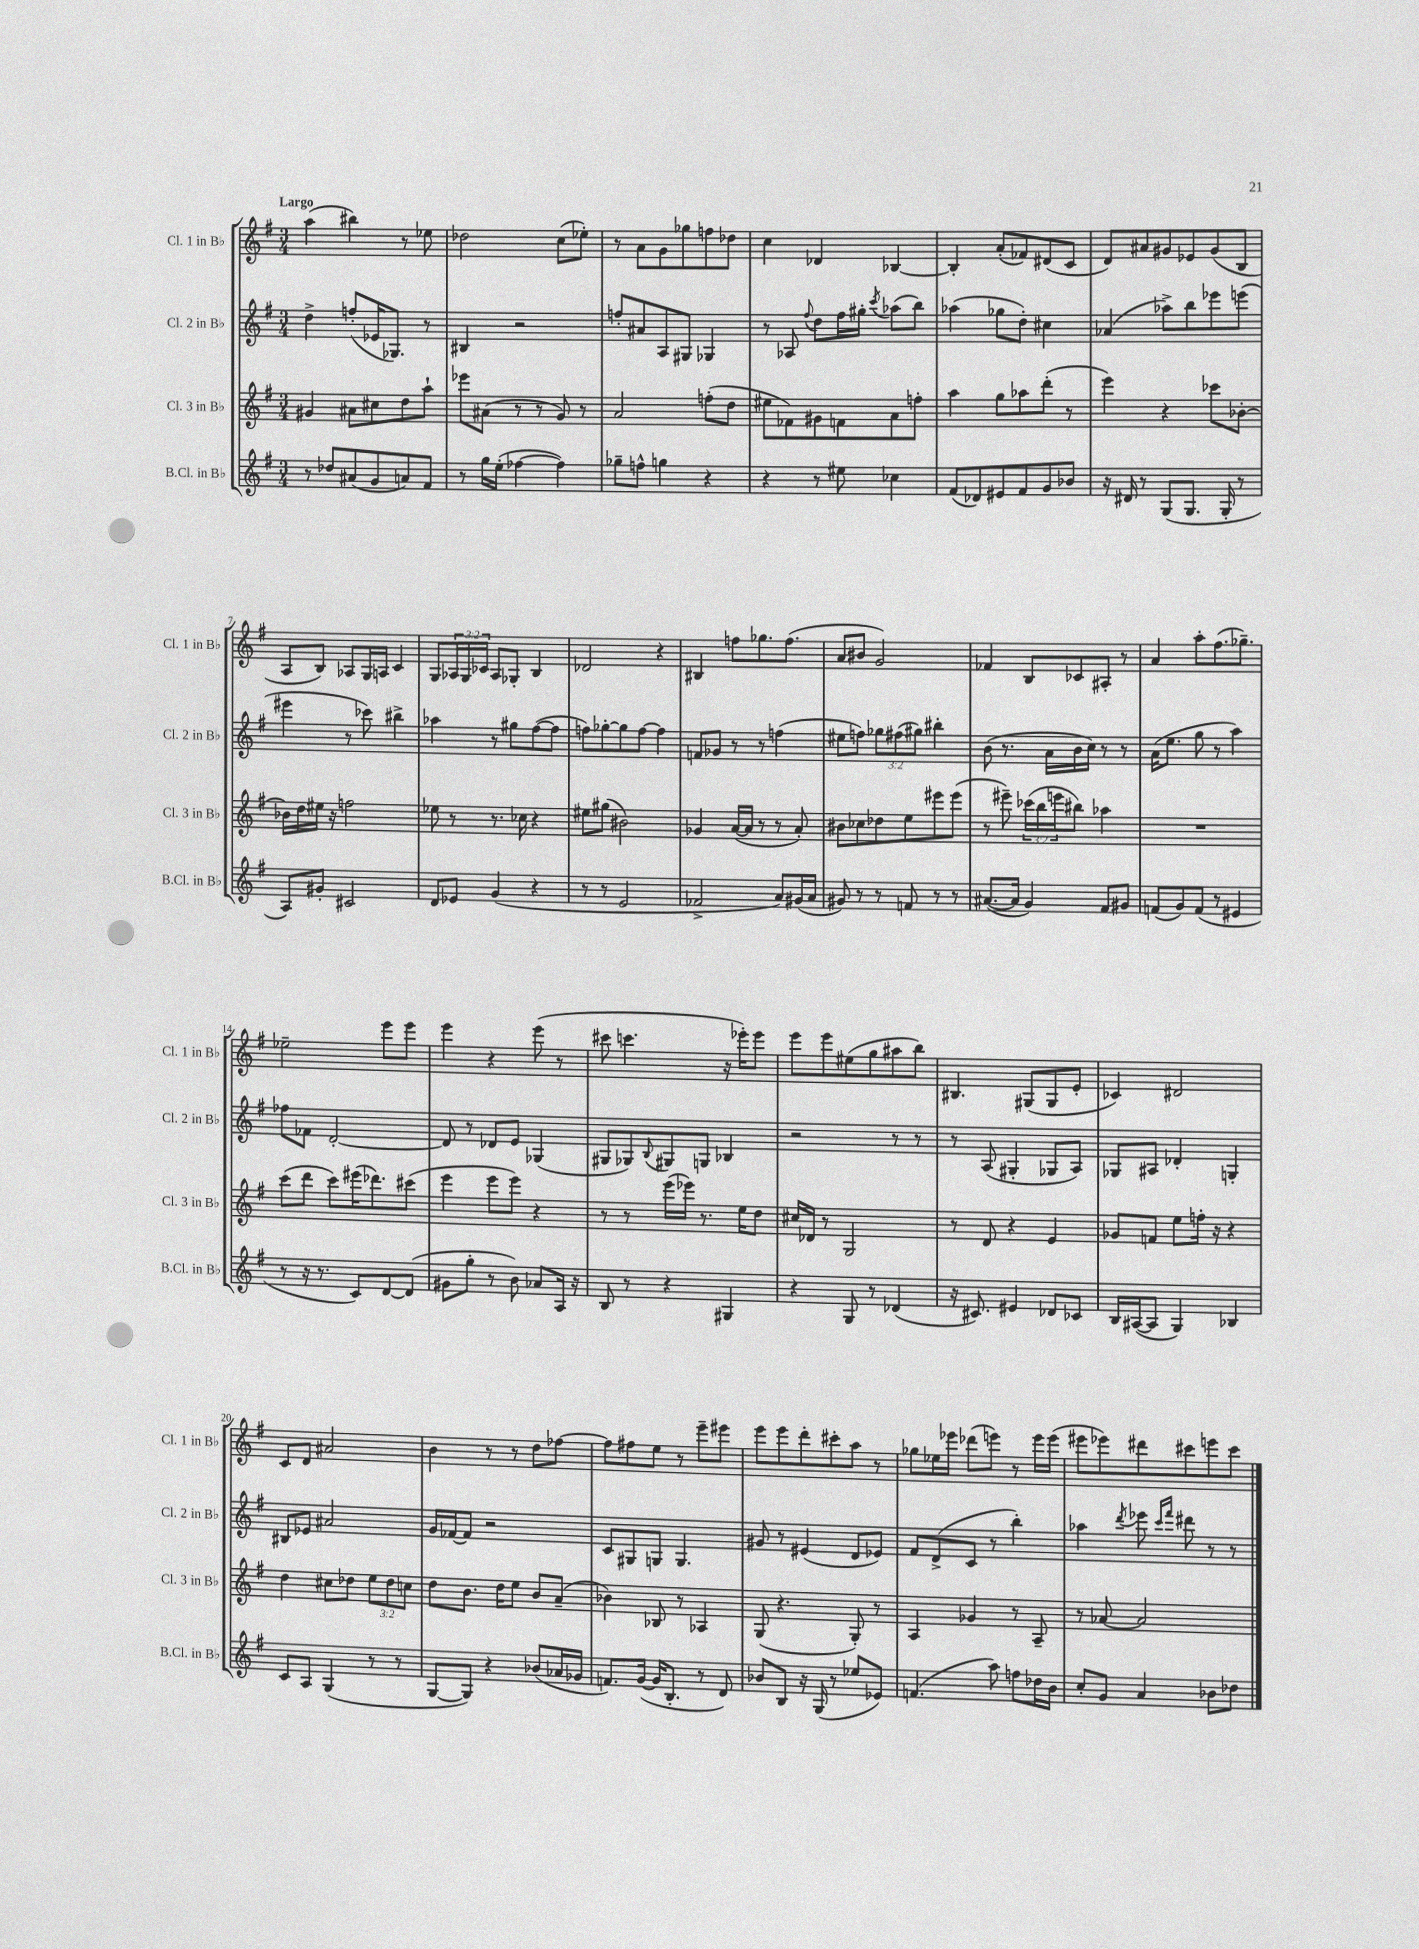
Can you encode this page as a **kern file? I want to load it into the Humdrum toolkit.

**kern	**kern	**kern	**kern
*part4	*part3	*part2	*part1
*staff4	*staff3	*staff2	*staff1
*I"B.Cl. in B♭	*I"Cl. 3 in B♭	*I"Cl. 2 in B♭	*I"Cl. 1 in B♭
*I'B.Cl. in B♭	*I'Cl. 3 in B♭	*I'Cl. 2 in B♭	*I'Cl. 1 in B♭
*clefG2	*clefG2	*clefG2	*clefG2
*k[f#]	*k[f#]	*k[f#]	*k[f#]
*M3/4	*M3/4	*M3/4	*M3/4
=1	=1	=1	=1
!	!	!	!LO:TX:a:B:t=Largo
8r	4g#X/	4dd^\	(4aa\
8dd-X/L	.	.	.
(8a#X/	8a#X\L	(8ffn'/L	4bb#X\)
8g/	8cc#X\	16e-X/K	.
.	.	8.G-X/J)	.
8an/)	8dd\	.	8r
8f#/J	8aa`\J	8r	8ee-X\
=2	=2	=2	=2
8r	8eee-X\L	4B#X/	2dd-X\
16gg\LL	(8a#X\J	.	.
(16ee'\JJ	.	.	.
[4ff-X\	8r	2r	.
.	8r	.	.
4ff-\])	8g/)	.	(8cc\L
.	8r	.	8ee-X'\J)
=3	=3	=3	=3
8gg-X~\L	2a/	8ffn'/L	8r
8ffn^^\J	.	8a#X/	8a\L
4ggn\	.	8A/	8g\
.	.	8G#X/J	8gg-X\
4r	(8ffn'\L	4G-X/	8ffn\
.	8dd\J	.	8dd-X\J
=4	=4	=4	=4
4r	8ee#X\L	8r	4cc\
.	8f-X\)	8A-X/	.
.	.	8qqff#/	.
8r	8g#X\	8dd\L	4d-X/
8ee#X\	8fn\	16ff#\L	.
.	.	16gg#X'\JJ	.
.	.	8qccc/	.
4cc-X\	8a\	(8aa-X\L	[4B-X/
.	8ffn'\J	8bb\J)	.
=5	=5	=5	=5
(8f#/L	4aa\	(4aa-X\	4B-'/]
8d-X/)	.	.	.
8e#X/	8gg\L	8gg-X\L	(8a'/L
8f#/	8aa-X\	8dd'\J)	8f-X/)
8g/	(8ddd'\J	4cc#X\	(8d#X/
8b-X/J	8r	.	8c/J
=6	=6	=6	=6
16r	4eee\)	(4a-X/	8d/L)
16d#X/	.	.	.
8r	.	.	8a#X/
(8G/L	4r	8aa-X^\L)	8g#X/
8.G/J	.	8bb\	8e-X/
.	8ccc-X\L	8eee-X\	(8g#/
16G'/	.	.	.
8r	[8b-X'\J	(8eeen\J	8B/J
!!LO:LB:g=z
=7	=7	=7	=7
8A/L)	16b-X\LL]	4eee#X\	8A/L
.	16dd\	.	.
8g#X'/J	16ee#X\JJ	.	8B/J)
.	16r	.	.
2c#X/	2ffn\	8r	8A-X/L
.	.	8ccc-X\)	16G/L
.	.	.	16An/JJ
.	.	4bb#X^\	4c/
=8	=8	=8	=8
8d/L	8ee-X\	4aa-X\	8G/L
8e-X/J	8r	.	24A-X/L
.	.	.	24G/
.	.	.	24c-X/JJ
(4g/	8.r	8r	8A-/L
.	.	8gg#X\L	8G-X'/J
.	16cc-X\	.	.
4r	4r	([8ff#\	4B/
.	.	8ff#\J]	.
=9	=9	=9	=9
8r	8ee#X\L	8ffn\L)	2d-X/
8r	(8gg#X\J	[8gg-X'\	.
2e/	2b#X\)	8gg-\]	.
.	.	[8ff\J	.
.	.	4ff\]	4r
=10	=10	=10	=10
2f-X^/	4g-X/	8fn/L	4B#X/
.	.	8g-X/J	.
.	([16a/LL	8r	8ffn\L
.	16a/JJ]	.	.
.	8r	8r	8.gg-X\
8a/L)	8r	(4ffn\	.
.	.	.	(8.ff\J
(16g#X/L	8a'/)	.	.
16a/JJ	.	.	.
=11	=11	=11	=11
8g#X/)	8b#X\L	8ee#X\L	8a/L
8r	8cc-X\	8ffn\J)	8b#X/J
8r	8dd-X\	12gg-X\L	2g/)
.	.	(12ff#X\	.
8fn/	8ee\	.	.
.	.	12gg#X\J)	.
8r	8eee#X\	4bb#X'\	.
8r	(8eee#\J	.	.
=12	=12	=12	=12
([8.a#X/L	8r	(8b\	4f-X/
.	8eee#X~\)	8.r	.
16a#/Jk]	.	.	.
4g/)	(24ccc-X\LL	.	8B/L
.	24bb\	.	.
.	.	16a\LL	.
.	24eeen\J	.	.
.	8bb#X\J)	16b\	8c-X/
.	.	16cc\JJ)	.
8f#/L	4aa-X\	8r	8A#X'/J
8g#X/J	.	8r	8r
=13	=13	=13	=13
(8fn/L	2.r	(16a\KL	4a/
.	.	8.ee\J	.
8g/)	.	.	.
(8f/J	.	8gg\	8aa'\L
8r	.	8r	(8.ff#\
4e#X/	.	4aa\)	.
.	.	.	8.gg-X~\J)
!!LO:LB:g=z
=14	=14	=14	=14
8r	(8ccc\L	8ff-X\L	2ee-X~\
16r	8ddd\J	8f-X\J	.
8.r	.	.	.
.	8ccc\L)	[2d'/	.
8c/L)	(16eee#X\K	.	.
.	8.ddd-X\)	.	.
[8d/	.	.	8eee\L
(8d/J]	(8ccc#X\J	.	8eee\J
=15	=15	=15	=15
8g#X\L	4eee\	8d/]	4eee\
8gg'\J	.	8r	.
8r	8eee\L	8d-X/L	4r
8b\)	8eee\J)	8e/J	.
8a-X/L	4r	(4G-X/	(8eee\
16A/Jk	.	.	8r
16r	.	.	.
=16	=16	=16	=16
8B/	8r	8G#X/L	8ccc#X\
8r	8r	8G-X/)	4.cccn\
.	.	8qqB/	.
4r	(16eee\LL	8G#X/	.
.	16eee-X\JJ)	.	.
.	8.r	8Gn/J	.
4G#X/	.	4B-X/	16r
.	16ee\KL	.	16eee-X'\KL)
.	8dd\J	.	8eee-\J
=17	=17	=17	=17
4r	16cc#X/LL	2r	8eee\L
.	16d-X/JJ	.	.
.	8r	.	8eee\
8G/	2G/	.	(8ee#X\
8r	.	.	8gg\
(4d-X/	.	8r	8aa#X\
.	.	8r	8bb\J)
=18	=18	=18	=18
16r	8r	8r	4.B#X/
8.c#X/)	.	.	.
.	8d/	(8A/	.
4e#X/	4r	4G#X'/	.
.	.	.	(8G#X/L
8d-X/L	4e/	8G-X/L	8G#/
8c-X/J	.	8A/J)	8e'/J
=19	=19	=19	=19
16B/LL	8g-X/L	8G-X/L	4c-X/)
([16A#X/J	.	.	.
8A#/J]	8fn/J	8A#X/J	.
4G/)	8ee\L	4d-X'/	2d#X/
.	16ffn'\Jk	.	.
.	16r	.	.
4B-X/	4r	4Gn'/	.
!!LO:LB:g=z
=20	=20	=20	=20
8c/L	4dd\	8B#X/L	8c/L
8A/J	.	8e-X/J	8d/J
(4G/	8cc#X\L	2a#X/	2a#X/
.	8dd-X\J	.	.
8r	12ee\L	.	.
.	12dd-\	.	.
8r	.	.	.
.	12ccn\J	.	.
=21	=21	=21	=21
[8G/L	8dd\L	16g/LL	4b\
.	.	[16f-X/J	.
8G/J])	8.b\J	8f-/J]	.
4r	.	2r	8r
.	16dd\KL	.	.
.	8ee\J	.	8r
(8b-X/L	8b/L	.	8dd\L
16a-X/L	(8a~/J	.	[8ff-X\J
16g-X/JJ	.	.	.
=22	=22	=22	=22
8.fn/L)	4b-X\)	8c/L	8ff-\L]
.	.	8G#X/	8ff#X\
([16g/Jk	.	.	.
16g/KL]	8B-X/	8Gn/J	8ee\J
8.B'/J	.	.	.
.	8r	4.G/	8r
8r	4A-X/	.	8eee~\L
8d/)	.	.	8eee#X\J
=23	=23	=23	=23
8b-X/L	(8G/	8g#X/	8eee\L
8B/J	4.r	8r	8eee\
16r	.	(4e#X/	8ddd'\
(16G/	.	.	.
8r	.	.	8ccc#X'\
8ee-X/L	8G'/)	8d/L	8aa\J
8e-X/J)	8r	8e-X/J)	8r
=24	=24	=24	=24
(4.fn/	4A/	8f#/L	8gg-X\L
.	.	(8d^/	16ee-X\L
.	.	.	16eee-X\JJ
.	4g-X/	8c/J	(8ddd-X\L
8aa\)	.	8r	8eeen\J)
8ffn\L	8r	4bb'\)	8r
16dd-X\L	8A~/	.	16eee\LL
16b\JJ	.	.	(16eee\JJ
=25	=25	=25	=25
8cc'/L	8r	4aa-X\	8eee#X\L
8g/J	[8a-X/	.	8eee-X\)
.	.	8qddd/	.
4a/	2a-/]	8eee-X\	8ddd#X\
.	.	16qqccc/LL	.
.	.	16qqfff#/JJ	.
.	.	8ddd#X\	8ccc#X\
8b-X\L	.	8r	8eeen\
8dd-X\J	.	8r	8ccc#\J
==	==	==	==
*-	*-	*-	*-
